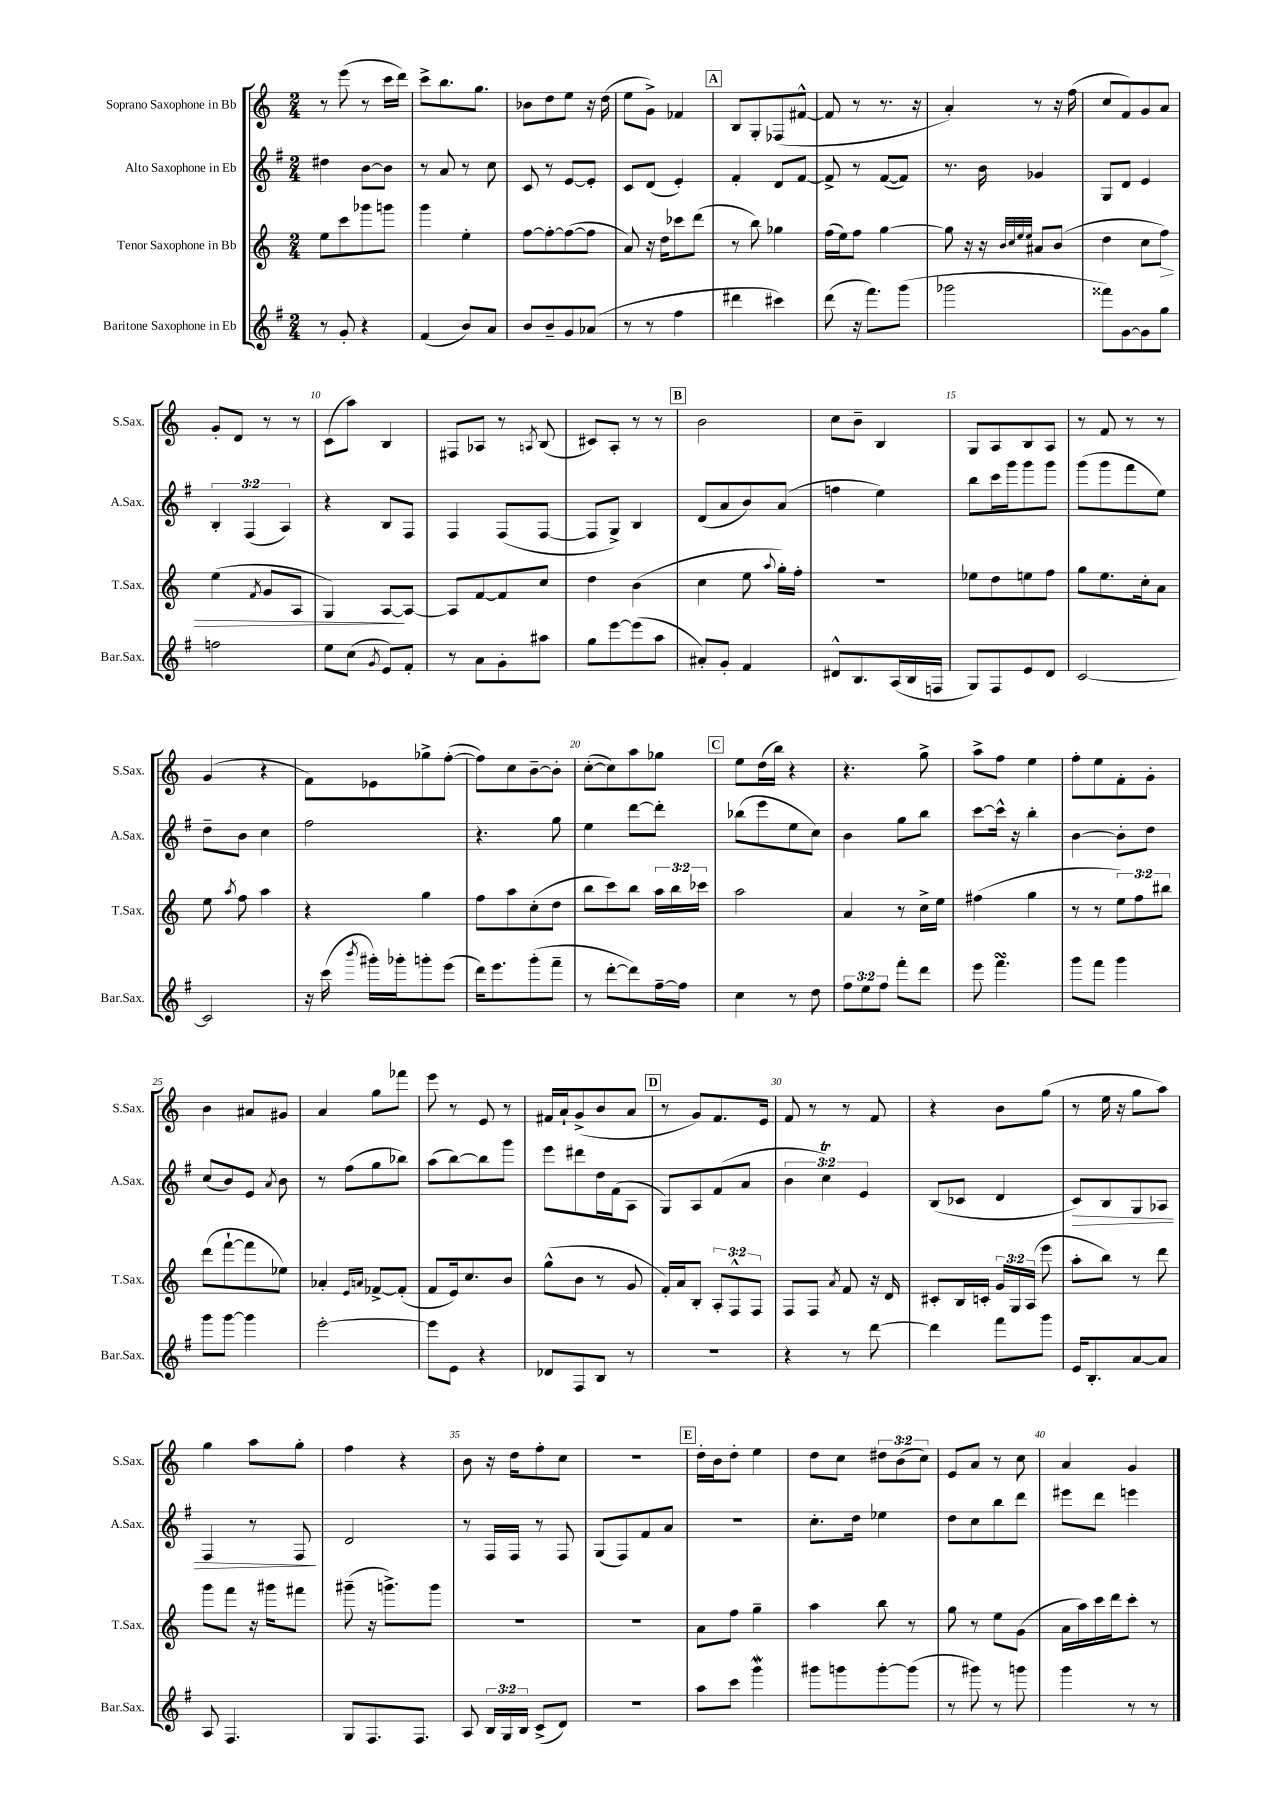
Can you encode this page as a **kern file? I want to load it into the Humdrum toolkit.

**kern	**kern	**dynam	**kern	**dynam	**kern
*part4	*part3	*part3	*part2	*part2	*part1
*staff4	*staff3	*staff3	*staff2	*staff2	*staff1
*I"Baritone Saxophone in Eb	*I"Tenor Saxophone in Bb	*	*I"Alto Saxophone in Eb	*	*I"Soprano Saxophone in Bb
*I'Bar.Sax.	*I'T.Sax.	*	*I'A.Sax.	*	*I'S.Sax.
*clefG2	*clefG2	*	*clefG2	*	*clefG2
*k[f#]	*k[]	*	*k[f#]	*	*k[]
*M2/4	*M2/4	*	*M2/4	*	*M2/4
=1	=1	=1	=1	=1	=1
8r	8ee\L	.	4dd#X\	.	8r
8g'/	8ccc\	.	.	.	(8eee\
4r	8ggg-X\	.	[8b\L	.	8r
.	8gggn\J	.	8b\J]	.	16ccc\LL
.	.	.	.	.	16ddd\JJ)
=2	=2	=2	=2	=2	=2
(4f#/	4ggg\	.	8r	.	8ccc^\L
.	.	.	8a/	.	8.bb\
8b/L)	4ee'\	.	8r	.	.
.	.	.	.	.	8.gg\J
8a/J	.	.	8cc\	.	.
=3	=3	=3	=3	=3	=3
8b/L	[8ff\L	.	8c/	.	8b-X\L
8b~/	8ff'\_	.	8r	.	8dd\
8g/	(8ff\_	.	[8e/L	.	8ee\J
(8a-X/J	8ff\J]	.	8e'/J]	.	16r
.	.	.	.	.	(16dd\
=4	=4	=4	=4	=4	=4
8r	8a/)	.	8c/L	.	8ee\L
8r	16r	.	(8d/J	.	8g^\J)
.	16dd\KL	.	.	.	.
4ff#\	8ccc-X\	.	4e'/)	.	4f-X/
.	(8ddd\J	.	.	.	.
!!LO:REH:place=s1:t=A
=5	=5	=5	=5	=5	=5
4ddd#X\	8r	.	4f#'/	.	8B/L
.	8bb\)	.	.	.	8G'/
4ccc#X\)	4gg-X\	.	8d/L	.	(8F-X/
.	.	.	[8f#/J	.	[8f#X^^/J
=6	=6	=6	=6	=6	=6
(8ddd\	(16ff\LL	.	8f#^/]	.	8f#/]
.	16ee\J)	.	.	.	.
16r	8ff\J	.	8r	.	8r
8.fff#\L)	.	.	.	.	.
.	[4gg\	.	([8f#/L	.	8.r
(8ggg\J	.	.	8f#/J])	.	.
.	.	.	.	.	16r
=7	=7	=7	=7	=7	=7
2ggg-X\	8gg\]	.	8.r	.	4a'/)
.	16r	.	.	.	.
.	16r	.	16b\	.	.
.	32qqb/LLL	.	.	.	.
.	32qqcc/	.	.	.	.
.	32qqee/	.	.	.	.
.	32qqee/JJJ	.	.	.	.
.	8a#X/L	.	4g-X/	.	8r
.	(8b/J	.	.	.	16r
.	.	.	.	.	(16ff\
=8	=8	=8	=8	=8	=8
8fff##X\L)	4dd\	.	8G/L	.	8cc/L
[8g\	.	.	8d/J	.	8f/)
8g\]	8cc\L	.	4e/	.	8g/
!	!	!LO:HP:b	!	!	!
8gg\J	8ff\J)	>	.	.	8a/J
!!LO:LB:g=z
=9	=9	=9	=9	=9	=9
2ffn\	(4ee\	.	6B'/	.	8g'/L
.	.	.	.	.	8d/J
.	.	.	(6F#/	.	.
.	8qf/	.	.	.	.
.	8g/L	.	.	.	8r
.	.	.	6A/)	.	.
.	8A/J	.	.	.	8r
=10	=10	=10	=10	=10	=10
8ee\L	4G/)	.	4r	.	(8c\L
(8cc\J	.	.	.	.	8aa\J)
8qg/	.	.	.	.	.
8e/L)	[8A/L	.	8B/L	.	4B/
8f#'/J	8A/J_	]	8F#/J	.	.
=11	=11	=11	=11	=11	=11
8r	8A/L]	.	4F#/	.	8F#X/L
8a\L	[8f/	.	.	.	8A-X/J
8g'\	8f/]	.	(8F#/L	.	8r
.	.	.	.	.	8qAn/
8aa#X\J	8cc/J	.	[8F#/J	.	(8B/
=12	=12	=12	=12	=12	=12
8gg\L	4dd\	.	8F#/L]	.	8c#X/L)
[8eee\	.	.	8G^/J)	.	8A'/J
(8eee\]	(4b\	.	4B/	.	8r
8aa\J	.	.	.	.	8r
!!LO:REH:place=s1:t=B
=13	=13	=13	=13	=13	=13
8a#X'/L)	4cc\	.	(8d/L	.	2b\
8g'/J	.	.	8a/	.	.
4f#/	8ee\	.	8b/)	.	.
.	8qqaa/	.	.	.	.
.	16gg'\LL)	.	(8a/J	.	.
.	16ff'\JJ	.	.	.	.
=14	=14	=14	=14	=14	=14
8d#X^^/L	2r	.	4ffn\	.	8cc\L
8.B/	.	.	.	.	8b~\J
.	.	.	4ee\)	.	4B/
(16A/L	.	.	.	.	.
16B/	.	.	.	.	.
16Fn/JJ	.	.	.	.	.
=15	=15	=15	=15	=15	=15
8G/L)	8ee-X\L	.	8bb\L	.	8G/L
8F#/	8dd\	.	16ccc\L	.	8A/
.	.	.	16ggg\J	.	.
8e/	8een\	.	8ggg\	.	8B/
8d/J	8ff\J	.	8ggg\J	.	8A/J
=16	=16	=16	=16	=16	=16
[2c/	8gg\L	.	(8ggg\L	.	8r
.	8.ee\	.	8ggg\	.	8f/
.	.	.	8fff#\	.	8r
.	16cc'\k	.	.	.	.
.	8a\J	.	8ee\J)	.	8r
!!LO:LB:g=z
=17	=17	=17	=17	=17	=17
2c/]	8ee\	.	8dd~\L	.	(4g/
.	8qaa/	.	.	.	.
.	8ff\	.	8b\J	.	.
.	4aa\	.	4cc\	.	4r
=18	=18	=18	=18	=18	=18
16r	4r	.	2ff#\	.	8f\L)
(16ccc\	.	.	.	.	.
8qbbb/	.	.	.	.	.
16ggg#X'\LL)	.	.	.	.	8e-X\
16ggg-X'\J	.	.	.	.	.
8gggn'\	4gg\	.	.	.	8gg-X^\
(8eee\J	.	.	.	.	([8ff'\J
=19	=19	=19	=19	=19	=19
16ddd\KL)	8ff\L	.	4.r	.	8ff\L])
8.eee\	.	.	.	.	.
.	8aa\	.	.	.	8cc\
(8ggg'\	(8cc'\	.	.	.	[8b~\
8fff#~\J	8dd\J	.	8gg\	.	8b'\J]
=20	=20	=20	=20	=20	=20
8r	8bb\L	.	4ee\	.	([8cc'\L
[8ddd'\L	8ccc\)	.	.	.	8cc\])
8ddd\])	8bb\J	.	[8ddd\L	.	8aa\
[16ff#~\L	24aa\LL	.	8ddd'\J]	.	8gg-X\J
.	24bb\	.	.	.	.
16ff#\JJ]	.	.	.	.	.
.	24ccc-X\JJ	.	.	.	.
!!LO:REH:place=s1:t=C
=21	=21	=21	=21	=21	=21
4cc\	2aa\	.	(8bb-X\L	.	8ee\L
.	.	.	8eee\	.	(16dd\L
.	.	.	.	.	16bb\JJ)
8r	.	.	8ee\	.	4r
8dd\	.	.	8cc\J)	.	.
=22	=22	=22	=22	=22	=22
12ff#\L	4a/	.	4b\	.	4.r
12ee\	.	.	.	.	.
12ff#\J	.	.	.	.	.
8fff#'\L	8r	.	8gg\L	.	.
8ddd\J	16cc^\LL	.	8bb\J	.	8gg^\
.	16ee\JJ	.	.	.	.
=23	=23	=23	=23	=23	=23
8eee\	(4ff#X\	.	[8ccc\L	.	8aa^\L
4.fff#sSsS\	.	.	16ccc^^\Jk]	.	8ff\J
.	.	.	16r	.	.
.	4gg\	.	4bb'\	.	4ee\
=24	=24	=24	=24	=24	=24
8ggg\L	8r	.	[4b\	.	8ff'\L
8fff#\J	8r	.	.	.	8ee\
4ggg\	12ee\L)	.	8b'\L]	.	8f'\
.	12ff\	.	.	.	.
.	.	.	8dd\J	.	8g'\J
.	12bb#X\J	.	.	.	.
!!LO:LB:g=z
=25	=25	=25	=25	=25	=25
8ggg\L	(8ddd\L	.	(8cc/L	.	4b\
[8ggg\J	[8fff`\	.	8b/)	.	.
4ggg\]	8fff\]	.	8e/J	.	8a#X/L
.	.	.	8qa/	.	.
.	8ee-X\J)	.	8b\	.	8g#X/J
=26	=26	=26	=26	=26	=26
[2eee'\	4a-X'/	.	8r	.	4a/
.	.	.	(8ff#\L	.	.
.	16qqe/LL	.	.	.	.
.	16qqan/JJ	.	.	.	.
.	[8f-X^/L	.	8gg\	.	8gg\L
.	(8f-'/J]	.	8bb-X\J)	.	8fff-X\J
=27	=27	=27	=27	=27	=27
8eee\L]	8f/L	.	(8aa\L	.	8eee\
8e\J	16e/k)	.	[8bb\)	.	8r
.	8.cc/	.	.	.	.
4r	.	.	8bb\]	.	8e/
.	8b/J	.	8ggg\J	.	8r
=28	=28	=28	=28	=28	=28
8d-X/L	(8gg^^\L	.	8eee\L	.	16f#X/LL
.	.	.	.	.	16a`/J
8F#/	8b\J	.	8ddd#X\	.	(8g^/
8B/J	8r	.	16dd\L	.	8b/
.	.	.	(16f#\J	.	.
8r	8g/	.	8A\J	.	8a/J
!!LO:REH:place=s1:t=D
=29	=29	=29	=29	=29	=29
2r	16f'/LL)	.	8G/L)	.	8r
.	16a/J	.	.	.	.
.	8B'/J	.	8A/	.	8g/L)
.	12A'/L	.	(8f#/	.	8.f/
.	12F^^/	.	.	.	.
.	.	.	8a/J	.	.
.	12F/J	.	.	.	.
.	.	.	.	.	16e/Jk
=30	=30	=30	=30	=30	=30
4r	8F/L	.	6b\	.	8f/
.	8F/J	.	.	.	8r
.	.	.	6ccT\)	.	.
.	8qa/	.	.	.	.
8r	8f/	.	.	.	8r
.	.	.	6e/	.	.
[8ddd\	16r	.	.	.	8f/
.	16d/	.	.	.	.
=31	=31	=31	=31	=31	=31
4ddd\]	8c#X'/L	.	(8B/L	.	4r
.	16B/L	.	8c-X/J	.	.
.	16cn'/JJ	.	.	.	.
8fff#\L	24g/LL	.	4d/	.	8b\L
.	24G/	.	.	.	.
.	(24A/JJ	.	.	.	.
8ggg\J	8eee\	.	.	.	(8gg\J
=32	=32	=32	=32	=32	=32
!	!	!	!	!LO:HP:b	!
16e/KL	8aa'\L	.	8c/L)	>	8r
8.B'/	.	.	.	.	.
.	8bb\J)	.	8B/	.	16ee\
.	.	.	.	.	16r
[8a/	8r	.	8G/	.	8gg\L
8a/J]	8ddd\	.	8A-X/J	.	8aa\J)
!!LO:LB:g=z
=33	=33	=33	=33	=33	=33
8A/	8ggg\L	.	4F#/	.	4gg\
4.F#/	8fff\J	.	.	.	.
.	16r	.	8r	.	8aa\L
.	16ggg#X\KL	.	.	.	.
.	8fff#X\J	.	8F#/	.	8gg'\J
.	.	.	.	]	.
=34	=34	=34	=34	=34	=34
8G/L	(8ggg#X~\	.	2d/	.	4ff\
8.F#/	16r	.	.	.	.
.	8.gggn^\L)	.	.	.	.
.	.	.	.	.	4r
8.F#/J	.	.	.	.	.
.	8ggg\J	.	.	.	.
=35	=35	=35	=35	=35	=35
8A/	2r	.	8r	.	8b\
24B/LL	.	.	16F#/LL	.	16r
24G/	.	.	.	.	.
.	.	.	16F#/JJ	.	16dd\KL
24B/JJ	.	.	.	.	.
(8c^/L	.	.	8r	.	8ff'\
8d/J)	.	.	8F#/	.	8cc\J
=36	=36	=36	=36	=36	=36
2r	2r	.	(8G/L	.	2r
.	.	.	8F#/)	.	.
.	.	.	8f#/	.	.
.	.	.	8a/J	.	.
!!LO:REH:place=s1:t=E
=37	=37	=37	=37	=37	=37
8aa\L	8a\L	.	2r	.	16dd'\LL
.	.	.	.	.	16b\J
8ccc\J	8ff\J	.	.	.	8dd'\J
4gggw\	4gg~\	.	.	.	4ee\
=38	=38	=38	=38	=38	=38
8ggg#X\L	4aa\	.	8.cc'\L	.	8dd\L
8gggn\	.	.	.	.	8cc\J
.	.	.	16dd\Jk	.	.
[8ggg'\	8bb\	.	4ee-X\	.	12dd#X\L
.	.	.	.	.	(12b\
(8ggg\J]	8r	.	.	.	.
.	.	.	.	.	12cc\J)
=39	=39	=39	=39	=39	=39
8r	8gg\	.	8dd\L	.	8e/L
8ggg#X\)	8r	.	8cc\	.	8a/J
8r	8ee\L	.	8bb\	.	8r
8gggn\	(8g\J	.	8ddd\J	.	8cc\
=40	=40	=40	=40	=40	=40
4ggg\	16a\LL	.	8eee#X\L	.	4a/
.	16aa\)	.	.	.	.
.	16ccc\	.	8ddd\J	.	.
.	16ddd\J	.	.	.	.
8r	8ccc'\J	.	4eeen\	.	4g/
8r	8r	.	.	.	.
==	==	==	==	==	==
*-	*-	*-	*-	*-	*-
